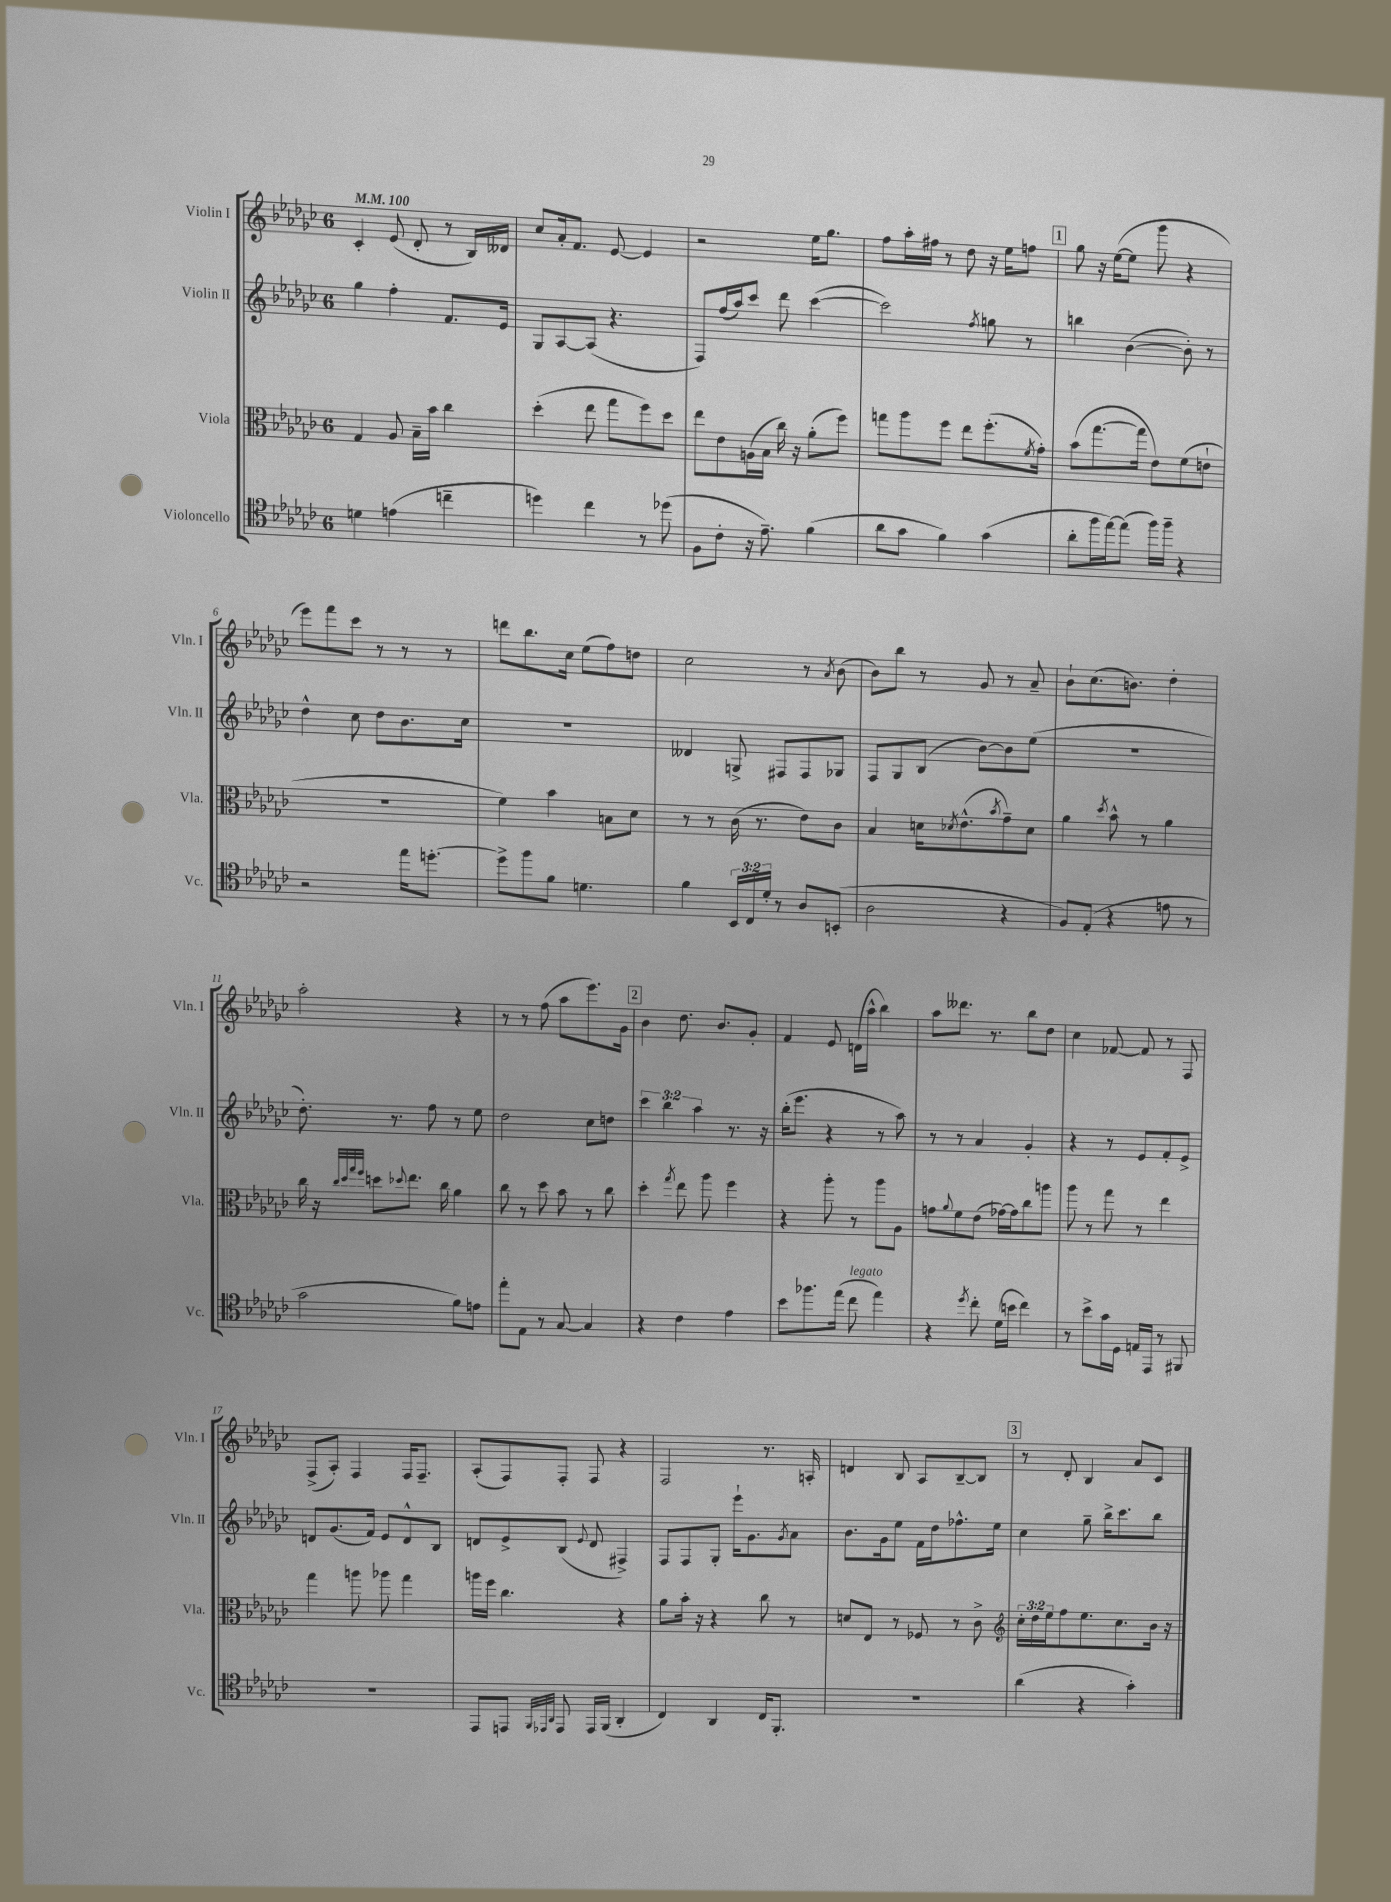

**kern	**kern	**kern	**kern
*staff4	*staff3	*staff2	*staff1
*clefC4	*clefC3	*clefG2	*clefG2
*k[b-e-a-d-g-c-]	*k[b-e-a-d-g-c-]	*k[b-e-a-d-g-c-]	*k[b-e-a-d-g-c-]
*M6/8	*M6/8	*M6/8	*M6/8
*MM100	*MM100	*MM100	*MM100
4d\	4G-/	4gg-\	4c-'/
(4e\	8A-/	4ff'\	(8e-/
.	16B-~\LL	.	8d-'/
.	16b-\JJ	.	.
4cc~\	4cc-\	8.f/L	8r
.	.	.	16B-/LL)
.	.	16e-/Jk	16d--/JJ
=	=	=	=
4dd\)	(4dd-'\	8G-/L	8cc-/L
.	.	[8A-/	16a-'/k
.	.	.	8.f/J
4cc-\	8ee-\	(8A-/]J	.
.	8gg-\L	4.r	[8e-/
8r	8ff\)	.	4e-/]
(8dd-\	8dd-\J	.	.
=	=	=	=
8F\L	8ee-\L	8F/L)	2r
8c-'\J	8e-\	(16ff/L	.
.	.	16aa-/J)	.
16r	(16A\L	8ccc-/J	.
8.e-~\)	16B-\JJ	.	.
.	16cc-\)	8ddd-\	.
.	16r	.	.
(4f\	(8a-'\L	([4ccc-\	16ee-\LK
.	.	.	8.gg-\J
.	8ff\J)	.	.
=	=	=	=
8a-\L	8gg\L	2ccc-\])	8ff\L
8g-\J	8aa-\	.	16aa-'\L
.	.	.	16ff#\JJ
4f\)	8ff\J	.	8r
.	8ee-\L	.	8dd-\
.	.	8qff/	.
(4g-\	(8.ff'\	8gg\	16r
.	.	.	16ee-\LK
.	.	8r	8ff\J
.	8qf/	.	.
.	16g-'\Jk)	.	.
=	=	=	=
8a-'\L	(8b-\L	4bb\	8gg-\
16ff\L	[8.gg-\	.	16r
[16ee-\J)	.	.	([16ee-\LK
(8ee-\]J	.	([4b-\	8ee-\]J
.	16gg-\]Jk	.	.
16ff\LL)	8e-\L)	.	8ggg-\
16ff~\JJ	.	.	.
4r	(8f\	8b-'\])	4r
.	8e`\J	8r	.
=	=	=	=
2r	2.r	4dd-^^\	8eee-\L)
.	.	.	8fff\
.	.	8cc-\	8ccc-\J
.	.	8dd-\L	8r
16ee-\LK	.	8.b-\	8r
[8.dd'\J	.	.	.
.	.	.	8r
.	.	16cc-\Jk	.
=	=	=	=
8dd^\]L	4f\)	2.r	8ddd\L
8ff\	.	.	8.bb-\
8f\J	4b-\	.	.
.	.	.	16cc-\Jk
4.d\	.	.	(8ee-\L
.	8B\L	.	8ff\)
.	8d-\J	.	8dd\J
=	=	=	=
4f\	8r	4d--/	2cc-\
.	8r	.	.
24BB-/LL	(16c-\	8G^/	.
24C-/	.	.	.
.	8.r	.	.
24d-'/JJ	.	.	.
8r	.	8F#/L	.
8A-/L	8e-\L)	8F#/	8r
.	.	.	8qa-/
(8BB'/J	8c-\J	8G-/J	(8b-\
=	=	=	=
2A-\	4B-/	8F/L	8b-\L)
.	.	8G-/	8bb-\J
.	16d\LK	(8B-/J	8r
.	8qd-/	.	.
.	(8.e-^^\	.	.
.	.	[8b-\L)	8g-/
.	8qb-/	.	.
4r	8g-~\)	8b-\]	8r
.	8d-\J	(8ee-\J	8a-~/
=	=	=	=
8F/L)	4a-\	2.r	8b-`\L
(8E-'/J	.	.	(8.cc-\
.	8qdd-/	.	.
4r	8b-^^\	.	.
.	.	.	8.b\J)
.	8r	.	.
8e\	4a-\	.	4dd-'\
8r	.	.	.
=	=	=	=
2g-\	16cc-\	8.dd-'\)	2aa-'\
.	16r	.	.
.	32qqcc-/LLL	.	.
.	32qqdd-/	.	.
.	32qqgg-/	.	.
.	32qqff/JJJ	.	.
.	8dd\L	.	.
.	.	8.r	.
.	8qqdd-/	.	.
.	8.ee-\J	.	.
.	.	8ff\	.
.	16cc-\	.	.
8f\L)	4a-\	8r	4r
8e\J	.	8ee-\	.
=	=	=	=
8ee-'\L	8cc-\	2dd-\	8r
8E-\J	8r	.	8r
8r	8dd-\	.	(8ff\
[8G-/	8b-\	.	8aa-\L
4G-/]	8r	8cc-\L	8.eee-\)
.	8cc-\	8dd\J	.
.	.	.	16g-\Jk
=	=	=	=
4r	4dd-'\	6ccc-\	4b-\
.	.	6bb-\	.
.	8qgg-/	.	.
4c-\	8ee-\	.	8.dd-\
.	.	6aa-\	.
.	8aa-\	.	.
.	.	.	8.b-/L
4e-\	4ff\	8.r	.
.	.	.	8g-'/J
.	.	16r	.
=	=	=	=
8b-\L	4r	(16bb-'\LK	4f/
.	.	8.eee-\J	.
8.ff-\	.	.	.
.	8aa-'\	4r	8e-/
(16ee-\Jk	.	.	.
8cc-\	8r	.	(16d\LL
.	.	.	16aa-^^\JJ
4ee-\)	8aa-\L	8r	4bb-\)
.	8A-\J	8aa-\)	.
=	=	=	=
4r	8g\L	8r	8aa-\L
.	8qqa-/	.	.
.	8f\	8r	8.ddd--\J
8qdd-/	.	.	.
8cc-'\	(8e-\J	4a-/	.
.	.	.	8.r
(16d-\LL	[16g-\LL)	.	.
16b\JJ	16g-\]J	.	.
4cc-\)	8cc-\	4g-'/	8bb-\L
.	8aa\J	.	8dd-\J
=	=	=	=
8r	8aa-\	4r	4cc-\
8b-^\L	8r	.	.
16g-\L	8gg-\	8r	[8f-/
16D-\JJ	.	.	.
16E/LL	8r	8e-/L	8f-/]
16EE-/JJ	.	.	.
8r	4ee-\	8f'/	8r
8FF#/	.	8e-^/J	8F/
=	=	=	=
2.r	4gg-\	8d/L	(8F^/L
.	.	(8.g-/	8A-'/J)
.	8aa\	.	4F/
.	.	16f/Jk)	.
.	8aa-\	8e-/L	.
.	4gg-\	8d^^/	16F/LK
.	.	.	8.F~/J
.	.	8B-/J	.
=	=	=	=
8EE-/L	16aa\LL	8d/L	(8A-'/L
.	16ff\JJ	.	.
8EE/J	4.cc-\	8e-^/	8F/)
32qqFF/LLL	.	.	.
32qqEE-/	.	.	.
32qqAA-/JJJ	.	.	.
8EE-/	.	(8B-/J	8F'/J
.	.	8qqe-/	.
16EE-/LL	.	8d/	8F/
(16FF/JJ	.	.	.
4AA-'/	4r	4F#^/)	4r
=	=	=	=
4C-/)	8a-\L	8F/L	2F/
.	16b-'\Jk	8F/	.
.	16r	.	.
4AA-/	4r	8G-'/J	.
.	.	16eee-`\LK	.
.	.	8.g-\	.
16C-/LK	8cc-\	.	8.r
8.FF'/J	.	.	.
.	.	8qg-/	.
.	8r	8a-\J	.
.	.	.	16A'/
=	=	=	=
2.r	8d/L	8.b-\L	4d/
.	8E-/J	.	.
.	.	16g-\k	.
.	8r	8ee-\J	8B-/
.	8F-/	16f\LL	8A-/L
.	.	16dd-\J	.
.	8r	8.ff-^^\	[8B-~/
.	8c-^\	.	8B-/]J
.	.	16ee-\Jk	.
=	=	=	=
*	*clefG2	*	*
(4a-\	24cc-'\LL	4cc-\	8r
.	24dd-\	.	.
.	24ee-\J	.	.
.	8ff\	.	8d-'/
4r	8.ee-\	8gg-~\	4B-/
.	.	16bb-^\LK	.
.	8.cc-\	8.ccc-\	.
4g-'\)	.	.	8a-/L
.	16b-\Jk	8bb-\J	8c-/J
.	16r	.	.
==	==	==	==
*-	*-	*-	*-
